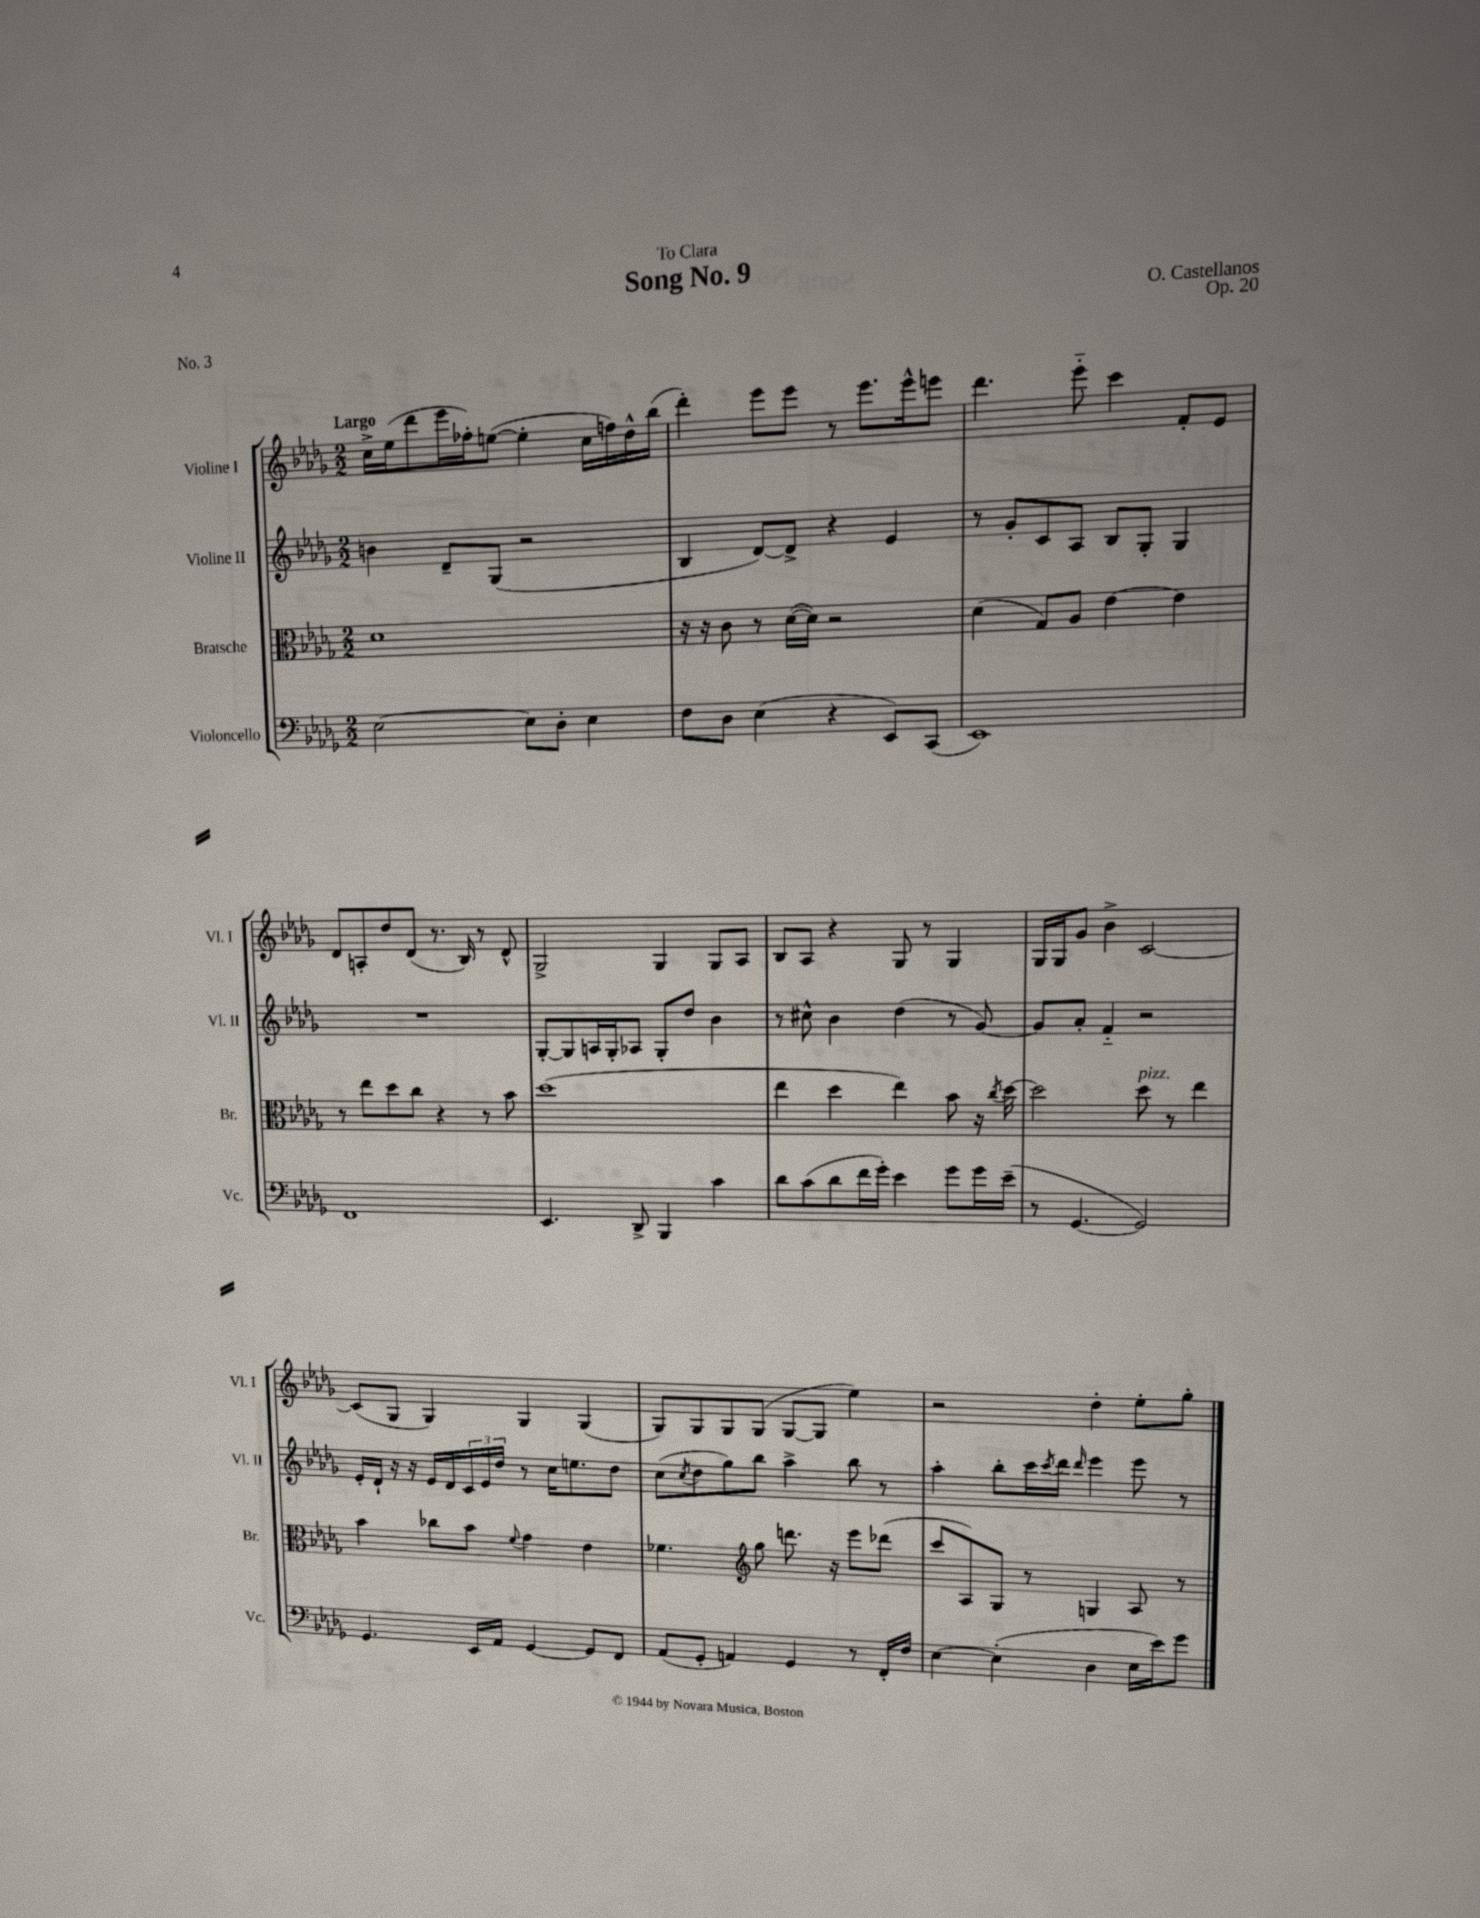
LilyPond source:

\header { title = "Song No. 9" composer = "O. Castellanos" dedication = "To Clara" opus = "Op. 20" piece = "No. 3" }
<<
\new StaffGroup <<
\new Staff = "s0" \with { instrumentName = "Violine I" shortInstrumentName = "Vl. I" } {
    \clef treble \key des \major \numericTimeSignature \time 2/2 \tempo "Largo"
    c''16-> ees''16( des'''8 ees'''16 fes''16-.) e''8~( e''4-. c''16 f''16) des''16-^ bes''16( |
    des'''4-.) ees'''8 ees'''8 r8 ees'''8. ees'''16-^ e'''8 |
    des'''4. ees'''8-_ c'''4 f'8-. ees'8 |
    des'8 a8-. des''8 des'8( r8. bes16) r8 des'8-^ |
    ges2-> ges4 ges8 aes8 |
    bes8 aes8 r4 ges8 r8 ges4 |
    ges16 ges16 ges'8 bes'4-> c'2~ |
    c'8( ges8 ges4) ges4 ges4( |
    ges8) ges8 ges8 ges8( ges8~ ges8 ees''4) |
    r2 des''4-. ees''8-. ges''8-. \bar "|." |
}
\new Staff = "s1" \with { instrumentName = "Violine II" shortInstrumentName = "Vl. II" } {
    \clef treble \key des \major \numericTimeSignature \time 2/2
    b'4 des'8-- ges8( r2 |
    bes4 des'8~) des'8-> r4 ees'4 |
    r8 ges'8-. c'8 aes8 bes8 ges8-. ges4 |
    R1 |
    ges8~-. ges8 a16 ges16-. aes8 ges8-. des''8 bes'4 |
    r8 cis''8-^ bes'4 des''4( r8 ges'8~) |
    ges'8 aes'8-. f'4-_ r2 |
    ees'16-. des'16-! r16 r16 ees'16 des'16 \tuplet 3/2 { c'16 ees'16 des''16 } r8 c''16 e''8. des''8 |
    c''8( \acciaccatura { c''8 } des''8 ges''8) bes''8 aes''4-> bes''8 r8 |
    aes''4-. bes''8-. c'''16 \acciaccatura { c'''8 } des'''16 \grace { des'''16 } ees'''4 ees'''8 r8 \bar "|." |
}
\new Staff = "s2" \with { instrumentName = "Bratsche" shortInstrumentName = "Br." } {
    \clef alto \key des \major \numericTimeSignature \time 2/2
    des'1 |
    r16 r16 c'8 r8 des'16~( des'16) r2 |
    des'4( ges8) aes8 ees'4~ ees'4 |
    r8 ees''8 des''8 c''8 r4 r8 bes'8 |
    des''1( |
    ees''4 des''4 ees''4) bes'8 r16 \acciaccatura { c''8 } des''16~ |
    des''2 des''8^\markup { \italic "pizz." } r8 ees''4 |
    bes'4 ces''8 bes'8 \appoggiatura { f'8 } ges'4 ees'4 |
    fes'4. \clef treble ges''8 d'''8. r16 ees'''8 des'''8( |
    c'''8 aes8) ges8 r8 g4 aes8 r8 \bar "|." |
}
\new Staff = "s3" \with { instrumentName = "Violoncello" shortInstrumentName = "Vc." } {
    \clef bass \key des \major \numericTimeSignature \time 2/2
    ees2~ ees8 des8-. ees4 |
    f8 des8 ees4( r4 ees,8) c,8( |
    ees,1) |
    f,1 |
    ees,4. des,8-> bes,,4 c'4 |
    des'8 c'8( des'8 f'16 ges'16-.) ees'4 ges'8 ges'16 ees'16--( |
    r8 ges,4.~ ges,2) |
    ges,4. ees,16 aes,16 ges,4~ ges,8 f,8 |
    aes,8( ges,8-. a,4) ges,4 r8 f,16-. f16 |
    ees4~ ees4-.( des4 ees16 ees'16) ges'8 \bar "|." |
}
>>
>>
\layout { \context { \Score \remove "Bar_number_engraver" } }
